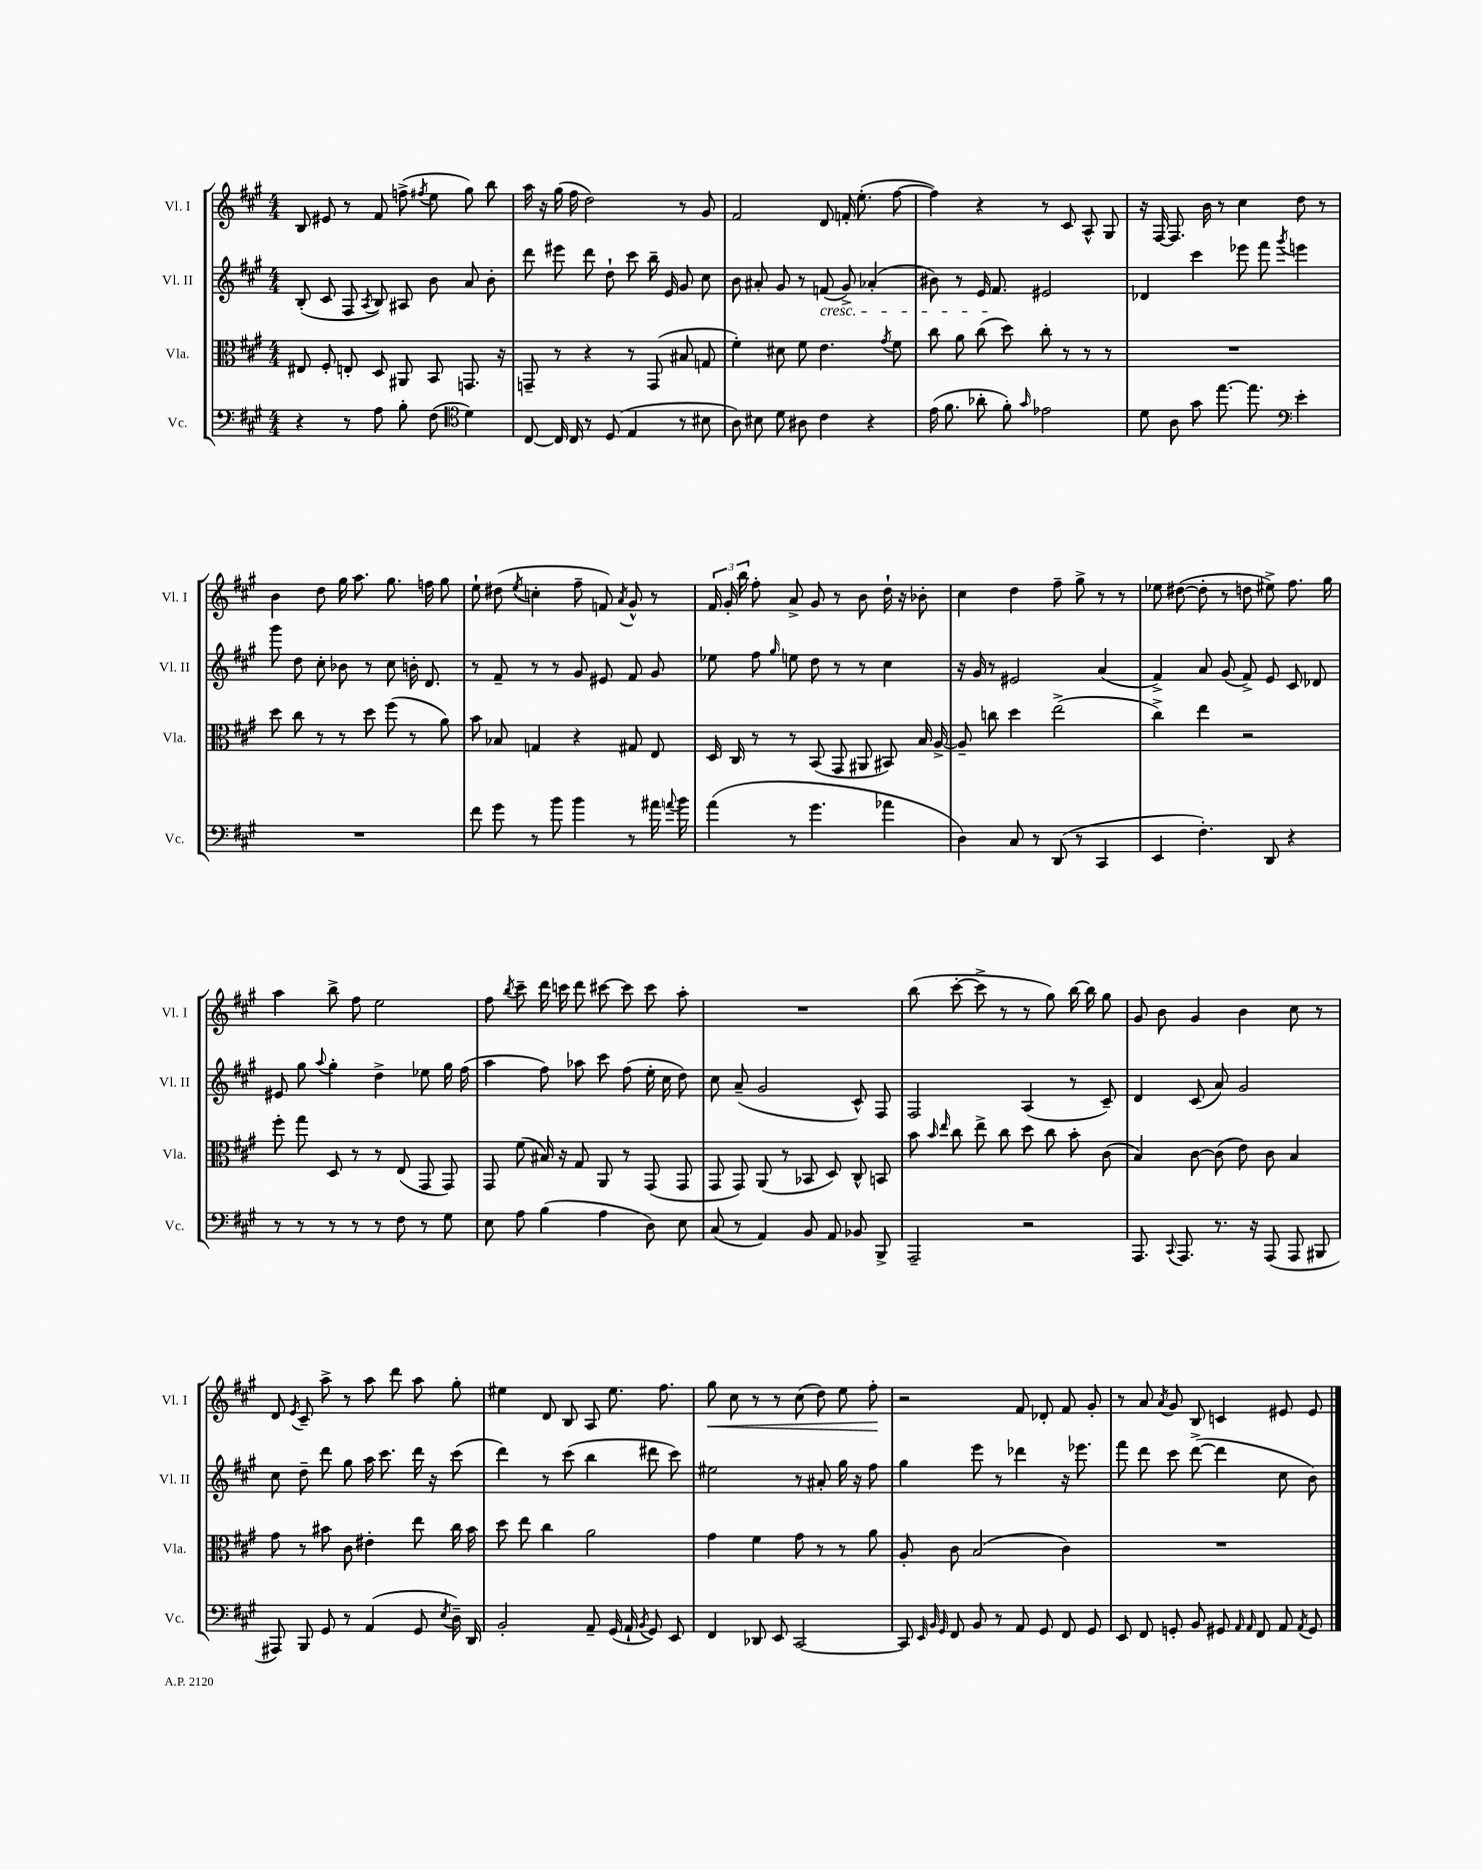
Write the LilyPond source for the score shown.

<<
\new StaffGroup <<
\new Staff = "s0" \with { instrumentName = "Vl. I" shortInstrumentName = "Vl. I" } {
    \clef treble \key a \major \numericTimeSignature \time 4/4
    \autoBeamOff b8 eis'8 r8 fis'8 f''8->( \acciaccatura { fis''8 } e''8 gis''8) b''8 |
    a''16 r16 gis''16( fis''16 d''2) r8 gis'8 |
    fis'2 d'8 f'16-. e''8.-.( fis''8~ |
    fis''4) r4 r8 cis'8 a8-^ gis8 |
    r16 fis16~ fis8. b'16 r8 cis''4 d''8 r8 |
    b'4 d''8 gis''16 a''8. gis''8. f''16 gis''8 |
    e''8-! dis''8( \acciaccatura { e''8 } c''4-. fis''8-- f'8) \acciaccatura { a'8 } gis'8-^ r8 |
    \tuplet 3/2 { fis'16 gis'16-. b''16 } fis''8-. a'8-> gis'8 r8 b'8 d''16-! r16 bes'8-. |
    cis''4 d''4 fis''8-- gis''8-> r8 r8 |
    ees''8 dis''8~( dis''8-. r8 d''8 eis''8->) fis''8. gis''16 |
    a''4 b''8-> fis''8 e''2 |
    fis''8 \acciaccatura { b''8 } cis'''8-- d'''16 c'''16 d'''8 cis'''8~ cis'''8 cis'''8 a''8-. |
    R1 |
    b''8( cis'''8~-. cis'''8-> r8 r8 gis''8) b''16~ b''16 gis''8 |
    gis'8 b'8 gis'4 b'4 cis''8 r8 |
    d'8 \acciaccatura { e'8 } cis'8-- a''8-> r8 a''8 d'''8 a''8 gis''8-. |
    eis''4 d'8 b8 a8 eis''8. fis''8. |
    gis''8\< cis''8 r8 r8 cis''8( d''8) e''8 fis''8-.\! |
    r2 fis'8 des'8-. fis'8 gis'8-. |
    r8 a'8 \acciaccatura { a'8 } gis'8 b8 c'4 eis'8 eis'8 \bar "|." |
}
\new Staff = "s1" \with { instrumentName = "Vl. II" shortInstrumentName = "Vl. II" } {
    \clef treble \key a \major \numericTimeSignature \time 4/4
    \autoBeamOff b8-.( cis'8 fis8 \acciaccatura { a8 } b8) ais8 b'8 a'8 b'8-. |
    d'''8 eis'''8 d'''8 d''8-! cis'''8 b''16-- e'16 gis'8 cis''8 |
    b'8 ais'8-. gis'8 r8 f'8\cresc( gis'8->) aes'4-.( |
    bis'8) r8 e'16 fis'8.\! eis'2 |
    des'4 cis'''4 ees'''8 fis'''8 \acciaccatura { gis'''8 } e'''4 |
    gis'''8 d''8 cis''8-. bes'8 r8 cis''8 b'16-. d'8. |
    r8 fis'8-- r8 r8 gis'8 eis'8 fis'8 gis'8 |
    ees''8 fis''8 \grace { gis''16 } e''8 d''8 r8 r8 cis''4 |
    r16 gis'16 r8 eis'2 a'4( |
    fis'4->) a'8 gis'8( fis'8->) e'8 cis'8 des'8 |
    eis'8 gis''8 \appoggiatura { a''8 } gis''4-. d''4-> ees''8 gis''16 fis''16( |
    a''4 fis''8) aes''8 cis'''8 fis''8( e''16-. cis''16 d''8) |
    cis''8 a'8--( gis'2 cis'8-^) fis8 |
    fis2 a4( r8 cis'8--) |
    d'4 cis'8( a'8) gis'2 |
    cis''8 d''8-- d'''8 gis''8 a''16 cis'''8. d'''16 r16 cis'''8( |
    d'''4) r8 cis'''8( b''4 dis'''8 cis'''8) |
    eis''2 r8 ais'8-. gis''16 r16 fis''8 |
    gis''4 e'''8 r8 des'''4 r16 ees'''8. |
    fis'''8 d'''8 cis'''8 d'''8~->( d'''4 cis''8 b'8) \bar "|." |
}
\new Staff = "s2" \with { instrumentName = "Vla." shortInstrumentName = "Vla." } {
    \clef alto \key a \major \numericTimeSignature \time 4/4
    \autoBeamOff eis8 fis8-. e8-. d8 ais,8 b,8 g,8. r16 |
    g,8-- r8 r4 r8 g,8( bis8 g8 |
    fis'4-.) dis'8 fis'8 e'4. \acciaccatura { gis'8 } fis'8 |
    cis''8 a'8 cis''8( d''8) cis''8-. r8 r8 r8 |
    R1 |
    d''8 cis''8 r8 r8 d''8 fis''8( r8 a'8) |
    b'8 bes8 g4 r4 gis8 e8 |
    d16 cis16 r8 r8 b,8( gis,8 ais,8 bis,8) b16 a16~-> |
    a8-- c''8 d''4 e''2->( |
    cis''4->) e''4 r2 |
    fis''8-. gis''8 d8 r8 r8 e8( gis,8 gis,8) |
    gis,8 fis'8( bis16) r16 gis8 a,8 r8 gis,8( gis,8 |
    gis,8 gis,8) a,8( r8 bes,8 d8) cis8-^ b,8 |
    b'8 \grace { b'16 e''16 } cis''8 e''8-> cis''8 d''8 cis''8 b'8-. cis'8( |
    b4) cis'8~ cis'8( e'8) cis'8 b4 |
    gis'8 r8 bis'8 cis'8 eis'4-. e''8 cis''16 bis'16 |
    d''8 e''8 cis''4 a'2 |
    gis'4 fis'4 gis'8 r8 r8 a'8 |
    a8-. cis'8 b2( cis'4) |
    R1 \bar "|." |
}
\new Staff = "s3" \with { instrumentName = "Vc." shortInstrumentName = "Vc." } {
    \clef bass \key a \major \numericTimeSignature \time 4/4
    \autoBeamOff r4 r8 a8 b8-. fis8( \clef tenor d'4) |
    cis8~ cis16 cis16 r8 d8( e4 r8 bis8 |
    a8) bis8 d'8 ais8 cis'4 r4 |
    e'16( fis'8. aes'8-. fis'8-.) \grace { gis'16 } ees'2 |
    d'8 a8 gis'8 e''8.~ e''8. \clef bass e'4-. |
    R1 |
    fis'8 gis'8 r8 b'8 b'4 r8 ais'16 \appoggiatura { a'8 } b'16 |
    a'4( r8 gis'4. aes'4 |
    d4) cis8 r8 d,8( r8 cis,4 |
    e,4 fis4.-.) d,8 r4 |
    r8 r8 r8 r8 r8 fis8 r8 gis8 |
    e8 a8 b4( a4 d8) e8 |
    cis8( r8 a,4) b,8 a,8 bes,8 b,,8-> |
    a,,2-- r2 |
    a,,8. \appoggiatura { cis,8 } a,,8. r8. r16 a,,8( a,,8 bis,,8 |
    ais,,8) b,,8 gis,8 r8 a,4( gis,8 \acciaccatura { e8 } d16--) d,16 |
    b,2-. a,8-- gis,16( a,16-! \acciaccatura { b,8 } gis,8) e,8 |
    fis,4 des,8 e,8 cis,2~ |
    cis,8 \grace { e,32 b,32 gis,32 } fis,8 b,8 r8 a,8 gis,8 fis,8 gis,8 |
    e,8 fis,8 g,8-. b,8 gis,8 \grace { a,16 a,16 } fis,8 a,8 \acciaccatura { a,8 } gis,8 \bar "|." |
}
>>
>>
\layout { \context { \Score \remove "Bar_number_engraver" } }
